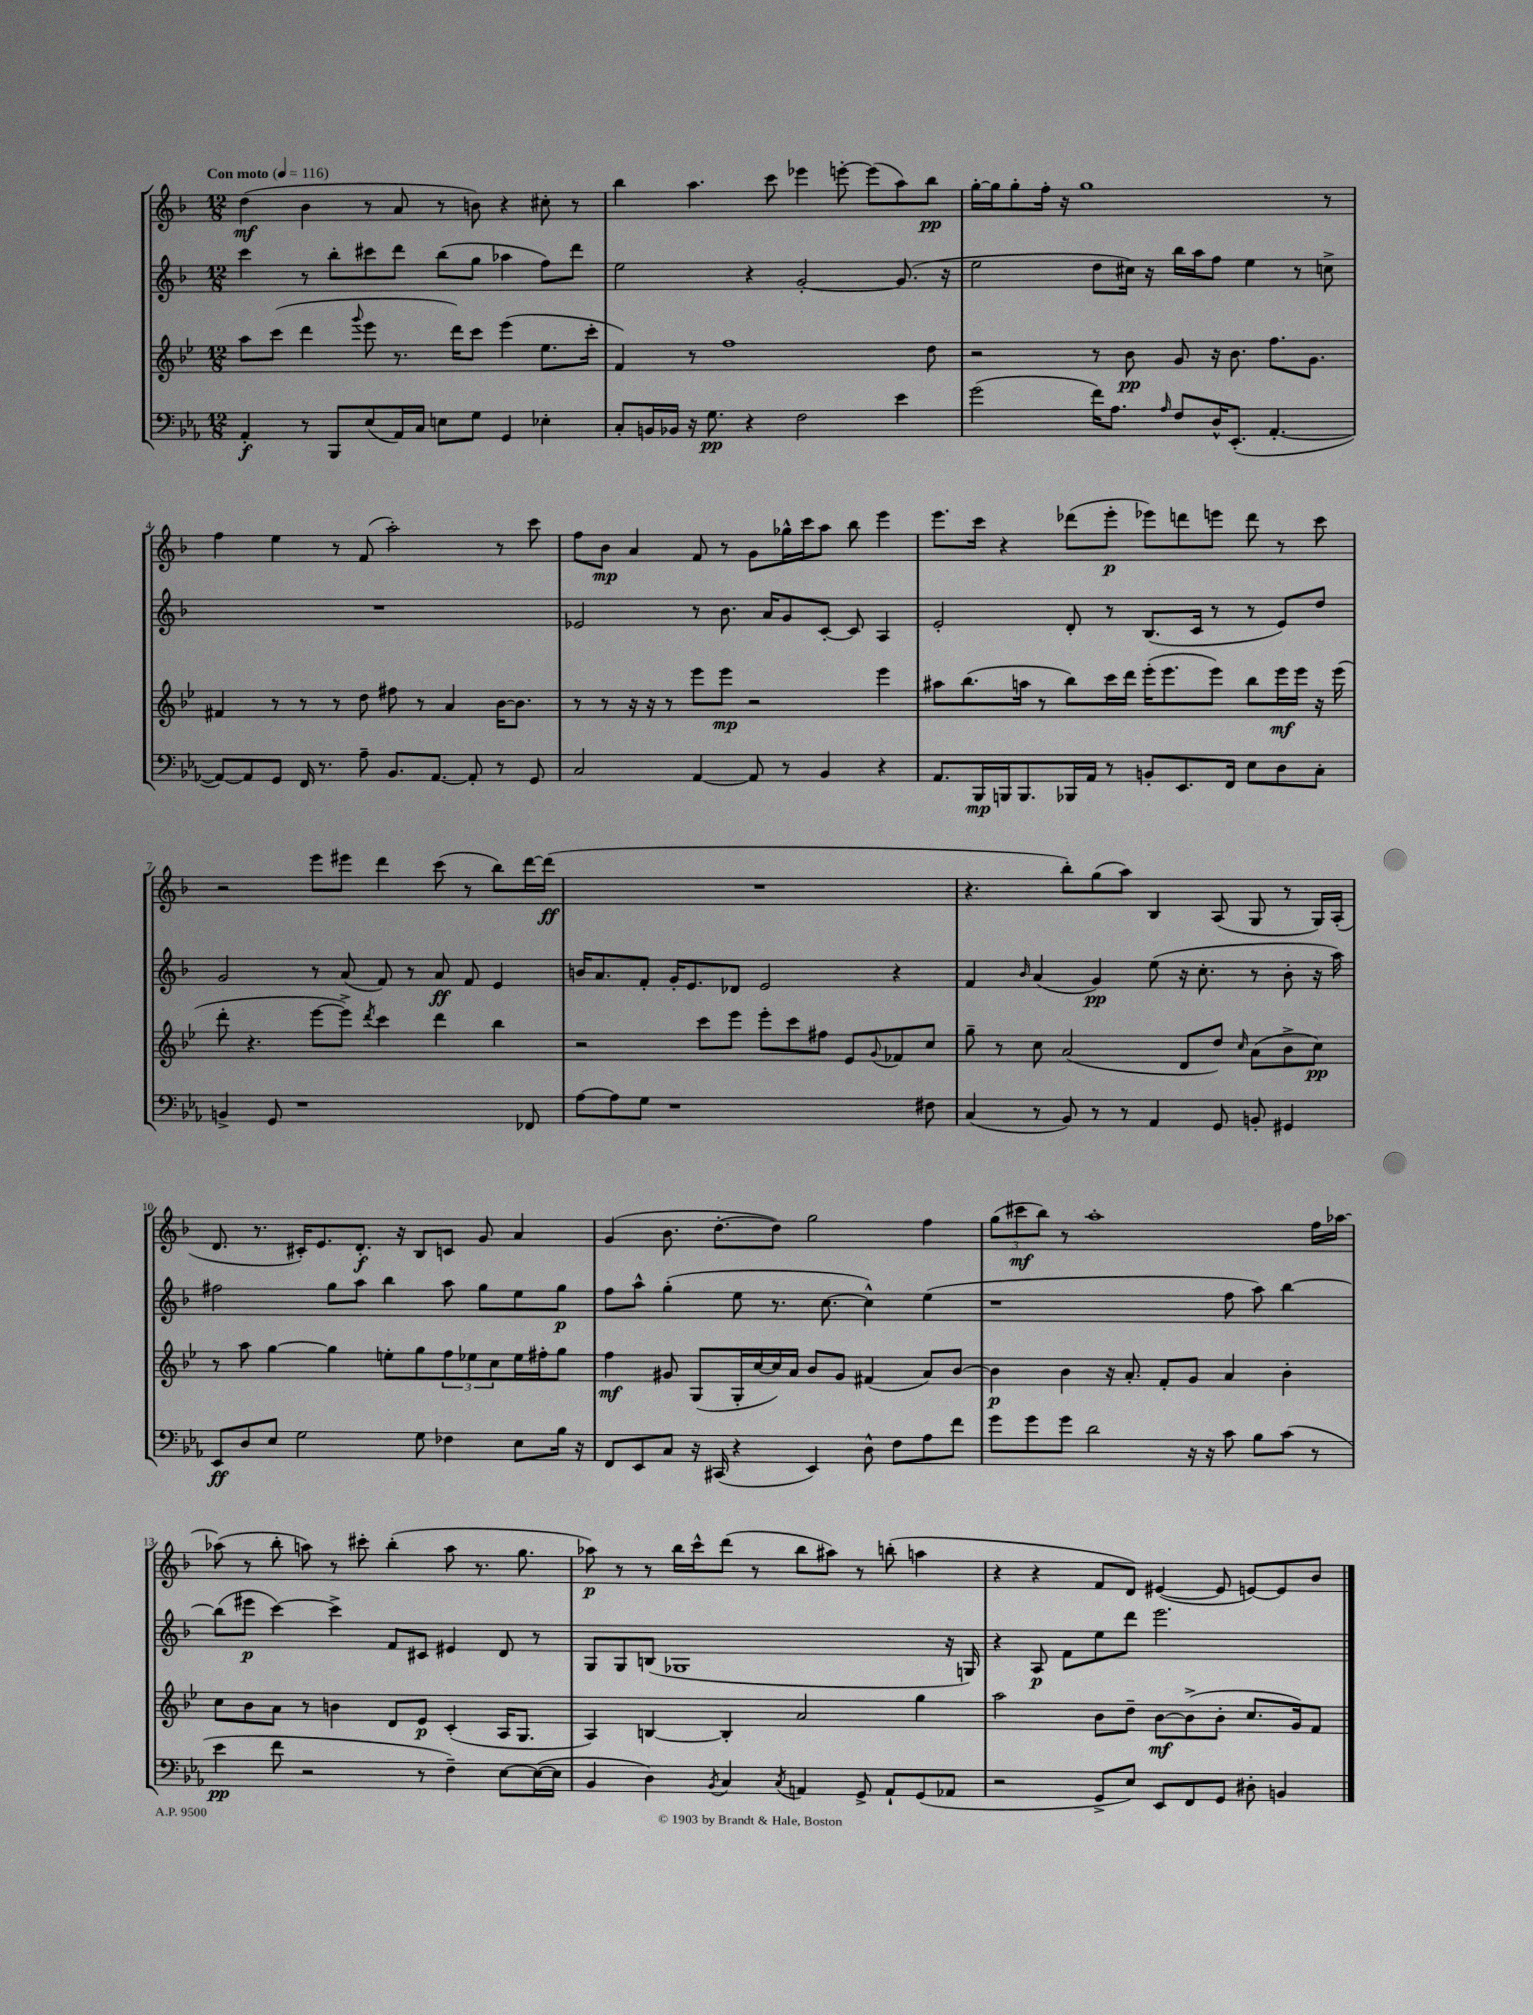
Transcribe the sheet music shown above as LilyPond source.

<<
\new StaffGroup <<
\new Staff = "s0" {
    \clef treble \key f \major \numericTimeSignature \time 12/8 \tempo "Con moto" 4 = 116
    d''4\mf( bes'4 r8 a'8 r8 b'8) r4 cis''8-. r8 |
    bes''4 a''4. c'''8 ees'''4 e'''8~-. e'''8( a''8) bes''8\pp |
    g''16~-. g''16 g''8-. f''16-. r16 g''1 r8 |
    f''4 e''4 r8 f'8( a''2-.) r8 c'''8 |
    f''8 bes'8\mp a'4 f'8 r8 g'8 ges''16-^ c'''16 a''8 bes''8 e'''4 |
    e'''8. c'''16 r4 des'''8( e'''8-.\p ees'''8) d'''8 e'''8 d'''8 r8 c'''8 |
    r2 e'''8 eis'''8 d'''4 c'''8( r8 bes''8) d'''16~ d'''16\ff( |
    R1. |
    r4. bes''8-.) g''8( a''8) bes4 a8( g8 r8 g16) a16-.( |
    d'8. r8. cis'16-.) e'8. d'8.-.\f r16 bes8 c'8 g'8 a'4 |
    g'4( bes'8. d''8.~-. d''8) g''2 f''4 |
    \tuplet 3/2 { g''8( cis'''8\mf bes''8) } r8 a''1-. f''16 aes''16~ |
    aes''8( r8 bes''8-. a''8) r8 cis'''8-. bes''4-.( a''8 r8. g''8. |
    aes''8\p) r8 r8 bes''16 c'''16-^ d'''8( r8 bes''8 ais''8) r8 b''8-.( a''4 |
    r4 r4 f'8 d'8) eis'4~( eis'8 e'8~) e'8 bes'8 \bar "|." |
}
\new Staff = "s1" {
    \clef treble \key f \major \numericTimeSignature \time 12/8
    c'''4 r8 bes''8-. cis'''8 d'''8 bes''8( g''8 aes''4 f''8) d'''8 |
    e''2 r4 g'2~-. g'8.( r16 |
    e''2 d''8 cis''16) r16 bes''16 a''16 f''8 e''4 r8 c''8-> |
    R1. |
    ees'2 r8 bes'8. a'16 g'8 c'8~-. c'8 a4 |
    e'2-. d'8-. r8 bes8.( c'16 r8 r8 e'8) d''8 |
    g'2 r8 a'8( f'8) r8 a'8\ff f'8 e'4 |
    b'16 a'8. f'8-. g'16-. e'8. des'8 e'2 r4 |
    f'4 \grace { bes'16 } a'4( g'4\pp) e''8( r16 c''8.-. r8 bes'8-. r16 a''16) |
    fis''2 g''8 a''8 bes''4 a''8 g''8 e''8 g''8\p |
    f''8 a''8-^ g''4-.( e''8 r8. c''8.~ c''4-^) e''4( |
    r1 f''8 a''8) bes''4~ |
    bes''8( eis'''8\p c'''4~) c'''4-> f'8 cis'8 eis'4 d'8 r8 |
    g8 g8 b8( ges1 r16 g16) |
    r4 a8\p f'8 e''8 d'''8 e'''2. \bar "|." |
}
\new Staff = "s2" {
    \clef treble \key bes \major \numericTimeSignature \time 12/8
    a''8 c'''8( d'''4 \appoggiatura { g'''8 } ees'''8 r8. d'''16) c'''8 ees'''4( ees''8. c'''16-. |
    f'4) r8 f''1 d''8 |
    r2 r8 bes'8\pp g'8 r16 bes'8. f''8. g'8. |
    fis'4 r8 r8 r8 d''8 fis''8 r8 a'4 bes'16~ bes'8. |
    r8 r8 r16 r16 r8 ees'''8 ees'''8\mp r2 ees'''4 |
    ais''8 bes''8.( a''16 r8 bes''8) c'''16 d'''16 ees'''16-.( ees'''8. ees'''8) bes''8 ees'''16\mf ees'''16 r16 ees'''16( |
    d'''8-. r4. ees'''8~ ees'''8->) \acciaccatura { d'''8 } c'''4 d'''4 bes''4 |
    r2 c'''8 ees'''8 ees'''8-. c'''8 fis''8 ees'8 \appoggiatura { g'8 } fes'8 c''8 |
    g''8-- r8 c''8 a'2( d'8 d''8) \grace { c''16 } a'8( bes'8-> c''8\pp) |
    r8 a''8 g''4~ g''4 e''8-. g''8 \tuplet 3/2 { f''8 ees''8 c''8 } ees''16 fis''16-. g''8 |
    f''4\mf gis'8 g8( g16-. c''16~ c''16) a'16 bes'8 gis'8 fis'4( a'8) bes'8~ |
    bes'4\p bes'4 r16 a'8.-. f'8-. g'8 a'4 bes'4-. |
    c''8 bes'8 a'8 r8 b'4 d'8 ees'8\p c'4-.( a16 g8. |
    a4) b4~ b4-. a'2 g''4 |
    a''2 bes'8 d''8-- bes'8~\mf bes'8->( bes'8-. c''8. g'16) f'8 \bar "|." |
}
\new Staff = "s3" {
    \clef bass \key ees \major \numericTimeSignature \time 12/8
    aes,4-.\f r8 bes,,8 ees8( aes,16) c16 e8 g8 g,4 ees4-. |
    c8-. b,16 bes,16 r16 g8.\pp r4 f2 ees'4 |
    g'2( f'16) aes8. \grace { aes16 } f8 d16-^ ees,8.-.( aes,4.~-. |
    aes,8~) aes,8 g,8 f,16 r8. aes8-- bes,8. aes,8.~ aes,8-. r8 g,8 |
    c2 aes,4~ aes,8 r8 bes,4 r4 |
    aes,8. bes,,16\mp b,,16 b,,8. bes,,16 aes,16 r8 b,8-. ees,8. f,16 ees8 d8 c8-. |
    b,4-> g,8 r1 fes,8 |
    aes8~ aes8 g8 r1 fis8 |
    c4( r8 bes,8) r8 r8 aes,4 g,8 b,8-. gis,4 |
    ees,8\ff d8 ees8 g2 g8 fes4 ees8 bes16 r16 |
    f,8 ees,8 c8 r16 cis,16( r4 ees,4) d8-^ f8 aes8 f'8 |
    g'8 g'8 g'8 d'2 r16 r16 c'8 bes8 c'8( r8 |
    ees'4\pp f'8 r2 r8 f4--) ees8~ ees16~( ees16 |
    bes,4 d4) \acciaccatura { bes,8 } c4 \acciaccatura { c8 } a,4 g,8-> a,8-! g,8( aes,8 |
    r2 g,8-> ees8) ees,8 f,8 g,8 dis8-. b,4 \bar "|." |
}
>>
>>
